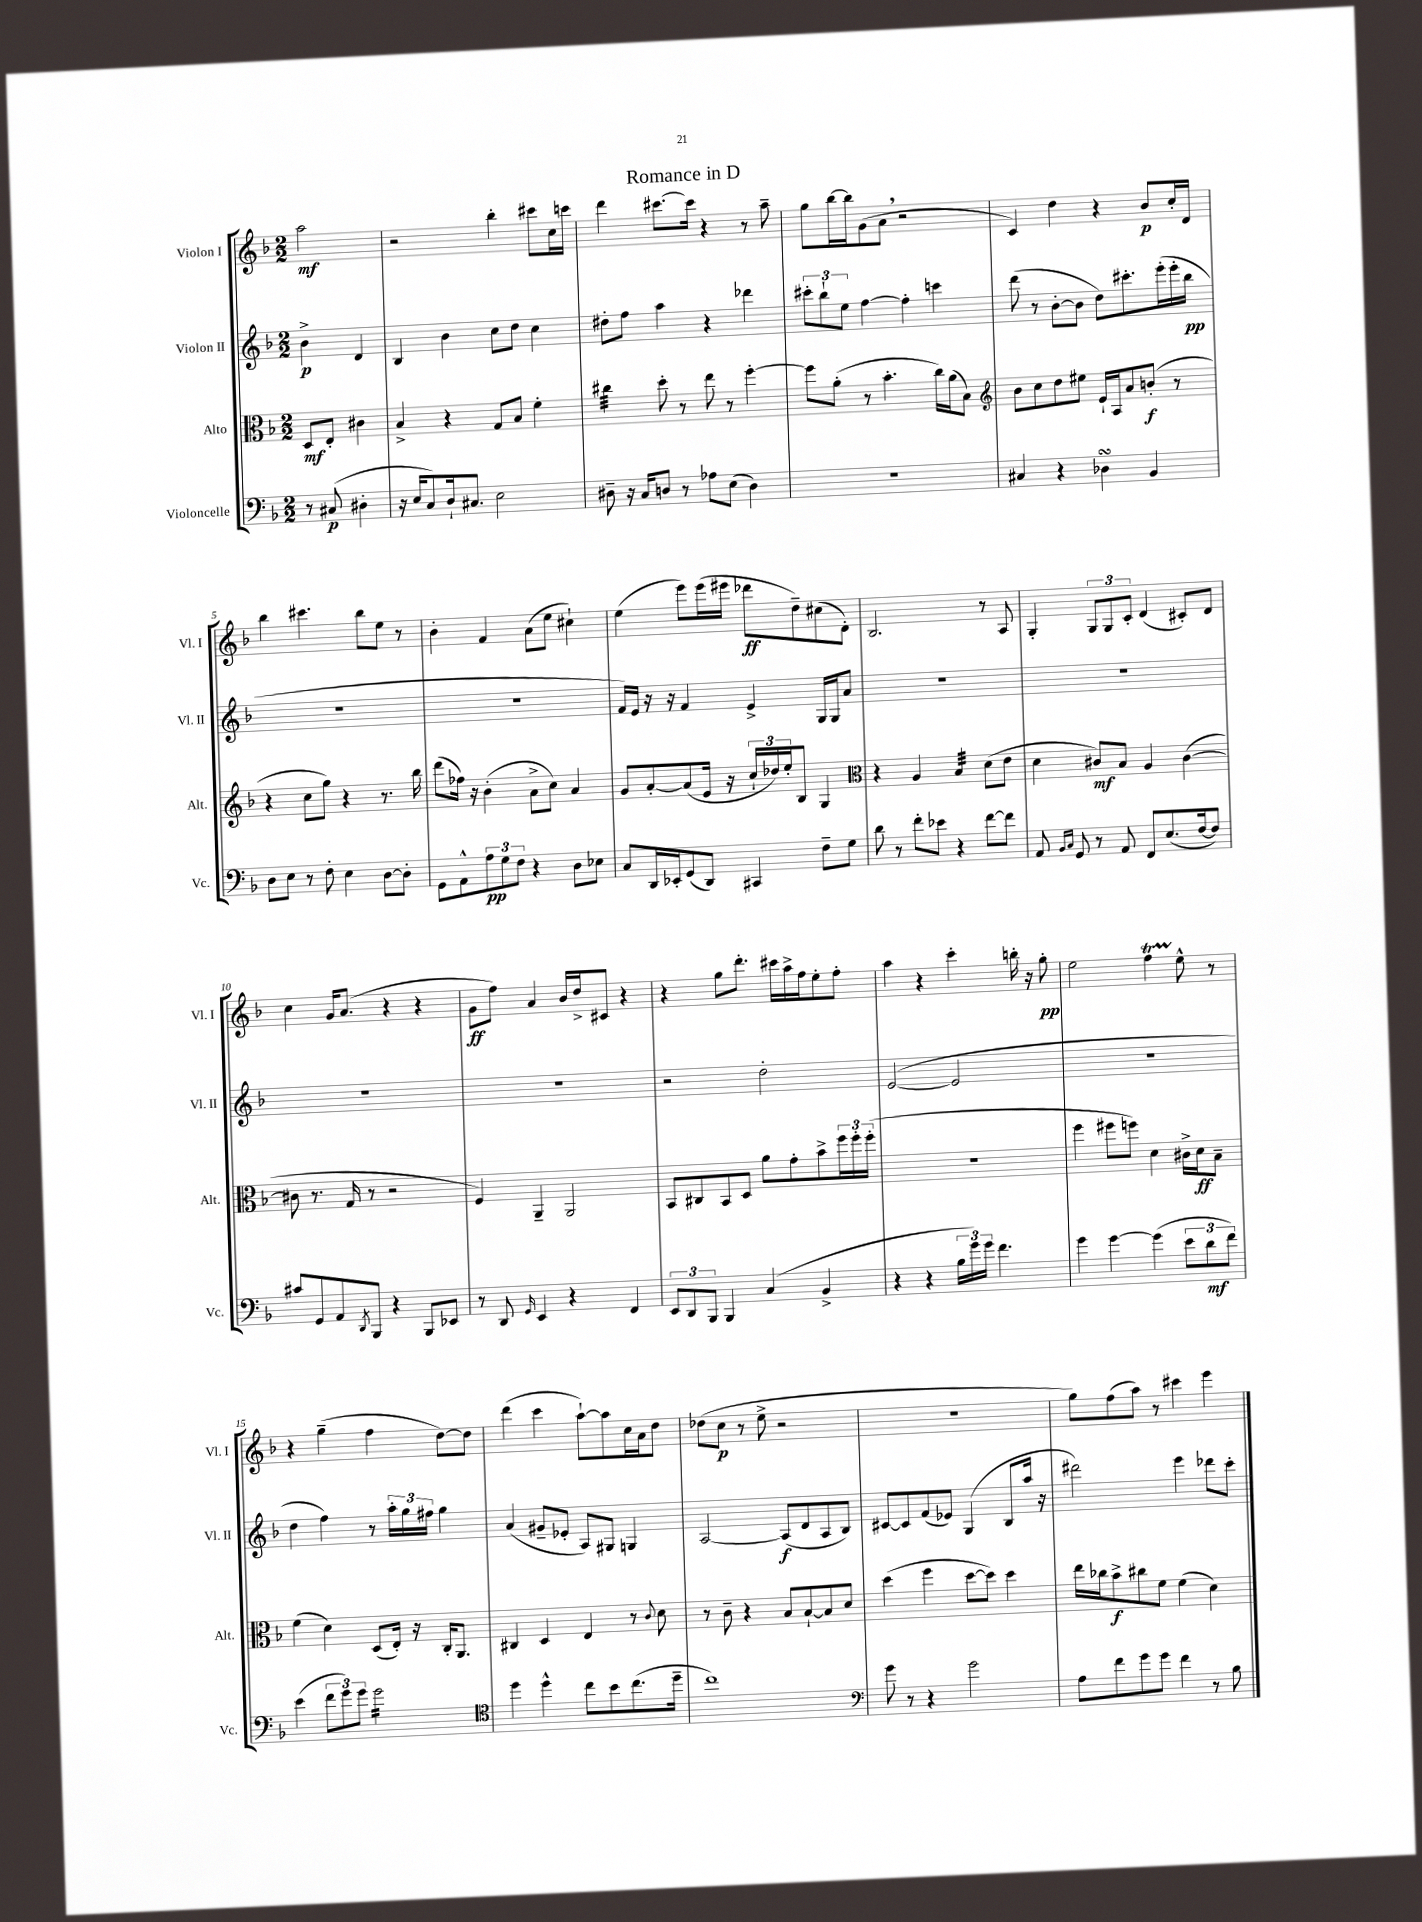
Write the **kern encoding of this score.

**kern	**kern	**kern	**kern
*staff4	*staff3	*staff2	*staff1
*clefF4	*clefC3	*clefG2	*clefG2
*k[b-]	*k[b-]	*k[b-]	*k[b-]
*M2/2	*M2/2	*M2/2	*M2/2
8r	8D/L	4b-^\	2aa\
(8C#/	8E'/J	.	.
4D#'\	4c#\	4d/	.
=	=	=	=
16r	4B-^/	4B-/	2r
16E/LK	.	.	.
8C/)	.	.	.
16D`/k	4r	4b-\	.
8.C#/J	.	.	.
2E\	8G/L	8cc\L	4bb-'\
.	8B-/J	8dd\J	.
.	4f'\	4cc\	8ccc#\L
.	.	.	16cc\L
.	.	.	16ccc\JJ
=	=	=	=
8D#~\	4cc#\	8dd#'\L	4ddd\
16r	.	8ff\J	.
16C/LK	.	.	.
8D/J	8dd'\	4aa\	[8.ccc#\L
8r	8r	.	.
.	.	.	16ccc#\]Jk
8A-\L	8ee\	4r	4r
(8E\J	8r	.	.
4D\)	[4ff'\	4ddd-\	8r
.	.	.	8aa~\
=	=	=	=
1r	8ff\]L	12ccc#'\L	8gg\L
.	.	12bb-`\	.
.	(8a'\J	.	[16bb-\L
.	.	12ee\J	.
.	.	.	16bb-\]J
.	8r	[4ff\	(8g\
.	4.b-'\	.	8a\J
.	.	4ff'\]	2r
.	16cc\LL)	4ccc\	.
.	(16a\J	.	.
.	8B-\J)	.	.
=	=	=	=
*	*clefG2	*	*
4C#/	8b-\L	(8ddd\	4c/)
.	8cc\	8r	.
4r	8dd\	[8b-'\L	4dd\
.	8ee#\J	8b-\]J	.
4D-\	16e`/LL	8dd\L)	4r
.	16A/J	.	.
.	8a/	8.ccc#'\	.
4BB-/	(8b'/J	.	8b-/L
.	.	(16eee'\L	.
.	8r	16eee'\	16cc'/L
.	.	16bb-\JJ	16d/JJ
=	=	=	=
8D\L	4r	1r	4bb-\
8E\J	.	.	.
8r	8cc\L	.	4.ccc#\
8F'\	8gg\J)	.	.
4E\	4r	.	.
.	.	.	8bb-\L
[8D\L	8.r	.	8ee\J
8D'\]J	.	.	8r
.	16bb-\	.	.
=	=	=	=
8GG\L	(8ddd\L	1r	4b-'\
8AA^^\	16ff-\Jk)	.	.
.	16r	.	.
12A\	(4b-'\	.	4f/
12G\	.	.	.
12F\J	.	.	.
4r	8a^\L	.	(8a\L
.	8cc\J)	.	8ee\J
8D\L	4a/	.	4cc#`\)
8E-\J	.	.	.
=	=	=	=
8C/L	8g/L	16f/LL)	(4ee\
.	.	16e/JJ	.
16DD/L	[8a'/	16r	.
16EE-'/J	.	16r	.
(8GG/	(8a/]	4f/	8eee\L)
8DD/J)	16e/Jk	.	(16eee\L
.	16r	.	16eee#\JJ
4CC#/	24cc`/LL	4e^/	8ddd-\L
.	24dd-/)	.	.
.	24ee'/J	.	.
.	8B-/J	.	8dd~\)
8F~\L	4G/	16G/LL	(8cc#\
.	.	16G/J	.
8G\J	.	8a/J	8d'\J)
=	=	=	=
*	*clefC3	*	*
8d\	4r	1r	2.B-/
8r	.	.	.
8f'\L	4A/	.	.
8e-\J	.	.	.
4r	4B-/	.	.
[8f\L	(8d\L	.	8r
8f\]J	8e\J	.	8A/
=	=	=	=
8AA/	4d\	1r	4G'/
16qqBB-/LL	.	.	.
16qqC/JJ	.	.	.
8GG/	.	.	.
8r	8c#/L)	.	12G/L
.	.	.	12G/
8AA/	8B-/J	.	.
.	.	.	12c'/J
8FF/L	4A/	.	(4d/
(8.E/	.	.	.
.	([4c#\	.	8c#'/L)
[16F/k	.	.	.
8F/]J)	.	.	8d/J
=	=	=	=
8c#/L	8c#\]	1r	4cc\
8GG/	8.r	.	.
8AA/	.	.	16g/LK
.	16G/	.	(8.a/J
8qDD/	.	.	.
8BBB-/J	8r	.	.
4r	2r	.	4r
8BBB-/L	.	.	4r
8EE-/J	.	.	.
=	=	=	=
8r	4F/)	1r	8g\L
8DD/	.	.	8ff\J)
16qqGG/	.	.	.
4EE/	4AA~/	.	4a/
4r	2AA/	.	16b-/LL
.	.	.	16dd^/J
.	.	.	8c#/J
4FF/	.	.	4r
=	=	=	=
12EE/L	8BB-/L	2r	4r
12DD/	.	.	.
.	8C#/	.	.
12BBB-/J	.	.	.
4BBB-/	8BB-/	.	8gg\L
.	8D/J	.	8.ddd'\J
(4C/	8a\L	2dd'\	.
.	.	.	16ccc#\LL
.	8g'\	.	16aa^\
.	.	.	16ff\J
4BB-^/	8b-^\	.	8ee'\
.	24ff\L	.	8ff'\J
.	24ff'\	.	.
.	(24ff'\JJ	.	.
=	=	=	=
4r	1r	([2e/	4aa\
4r	.	.	4r
24B-\LL	.	2e/]	4ccc'\
24g\)	.	.	.
24g\JJ	.	.	.
4.f\	.	.	.
.	.	.	16bb'\
.	.	.	16r
.	.	.	8gg'\
=	=	=	=
4g\	4ff\	1r	2ee\
[4g\	8ff#\L	.	.
.	8ff\J)	.	.
(4g\]	4d\	.	4ff\
12e\L	16c#^\LL	.	8ee^^\
.	16d\J	.	.
12d\	.	.	.
.	8B-~\J	.	8r
12f\J)	.	.	.
=	=	=	=
(4e\	(4f\	4dd\	4r
12f\L	4d\)	4ff\)	(4gg~\
12g\)	.	.	.
12g\J	.	.	.
2g\	(8D/L	8r	4ff\
.	16E'/Jk)	24aa'\LL	.
.	.	24gg\	.
.	16r	.	.
.	.	24ff#\JJ	.
.	16C'/LK	4gg\	[8dd\L)
.	8.AA/J	.	.
.	.	.	8dd\]J
=	=	=	=
*clefC4	*	*	*
4dd\	4C#/	(4a/	(4ddd\
4dd^^\	4D/	8g#~/L	4ccc\
.	.	8e-'/J	.
8cc\L	4E/	8A/L)	[8aa`\L)
8b-\	.	8G#/J	8aa\]
(8.cc\	8r	4G/	16cc\L
.	.	.	16a\J
.	8qqc/	.	.
.	8d\	.	8dd\J
16dd~\Jk	.	.	.
=	=	=	=
1cc)	8r	[2A/	(8dd-\L
.	8c~\	.	8cc\J
.	4r	.	8r
.	.	.	8ee^\
.	8B-/L	(8A/]L	2r
.	[8B-`/	8d/	.
.	8B-/]	8A/	.
.	8d/J	8B-/J)	.
=	=	=	=
*clefF4	*	*	*
8g\	(4dd\	[8c#/L	1r
8r	.	8c#/]	.
4r	4ff\	(8f/	.
.	.	8e-/J)	.
2g\	[8dd\L	(4G/	.
.	8dd\]J)	.	.
.	4dd\	8B-/L	.
.	.	16aa/Jk	.
.	.	16r	.
=	=	=	=
8A\L	16ee\LL	2ddd#\)	8gg\L)
.	16cc-\J	.	.
8f\	8b-^\	.	(8ff\
8g\	8cc#\	.	8aa\J)
8g\J	8f\J	.	8r
4f\	(4f\	4eee\	4ccc#\
8r	4d\)	8ddd-\L	4eee\
8B-\	.	8ccc'\J	.
==	==	==	==
*-	*-	*-	*-
